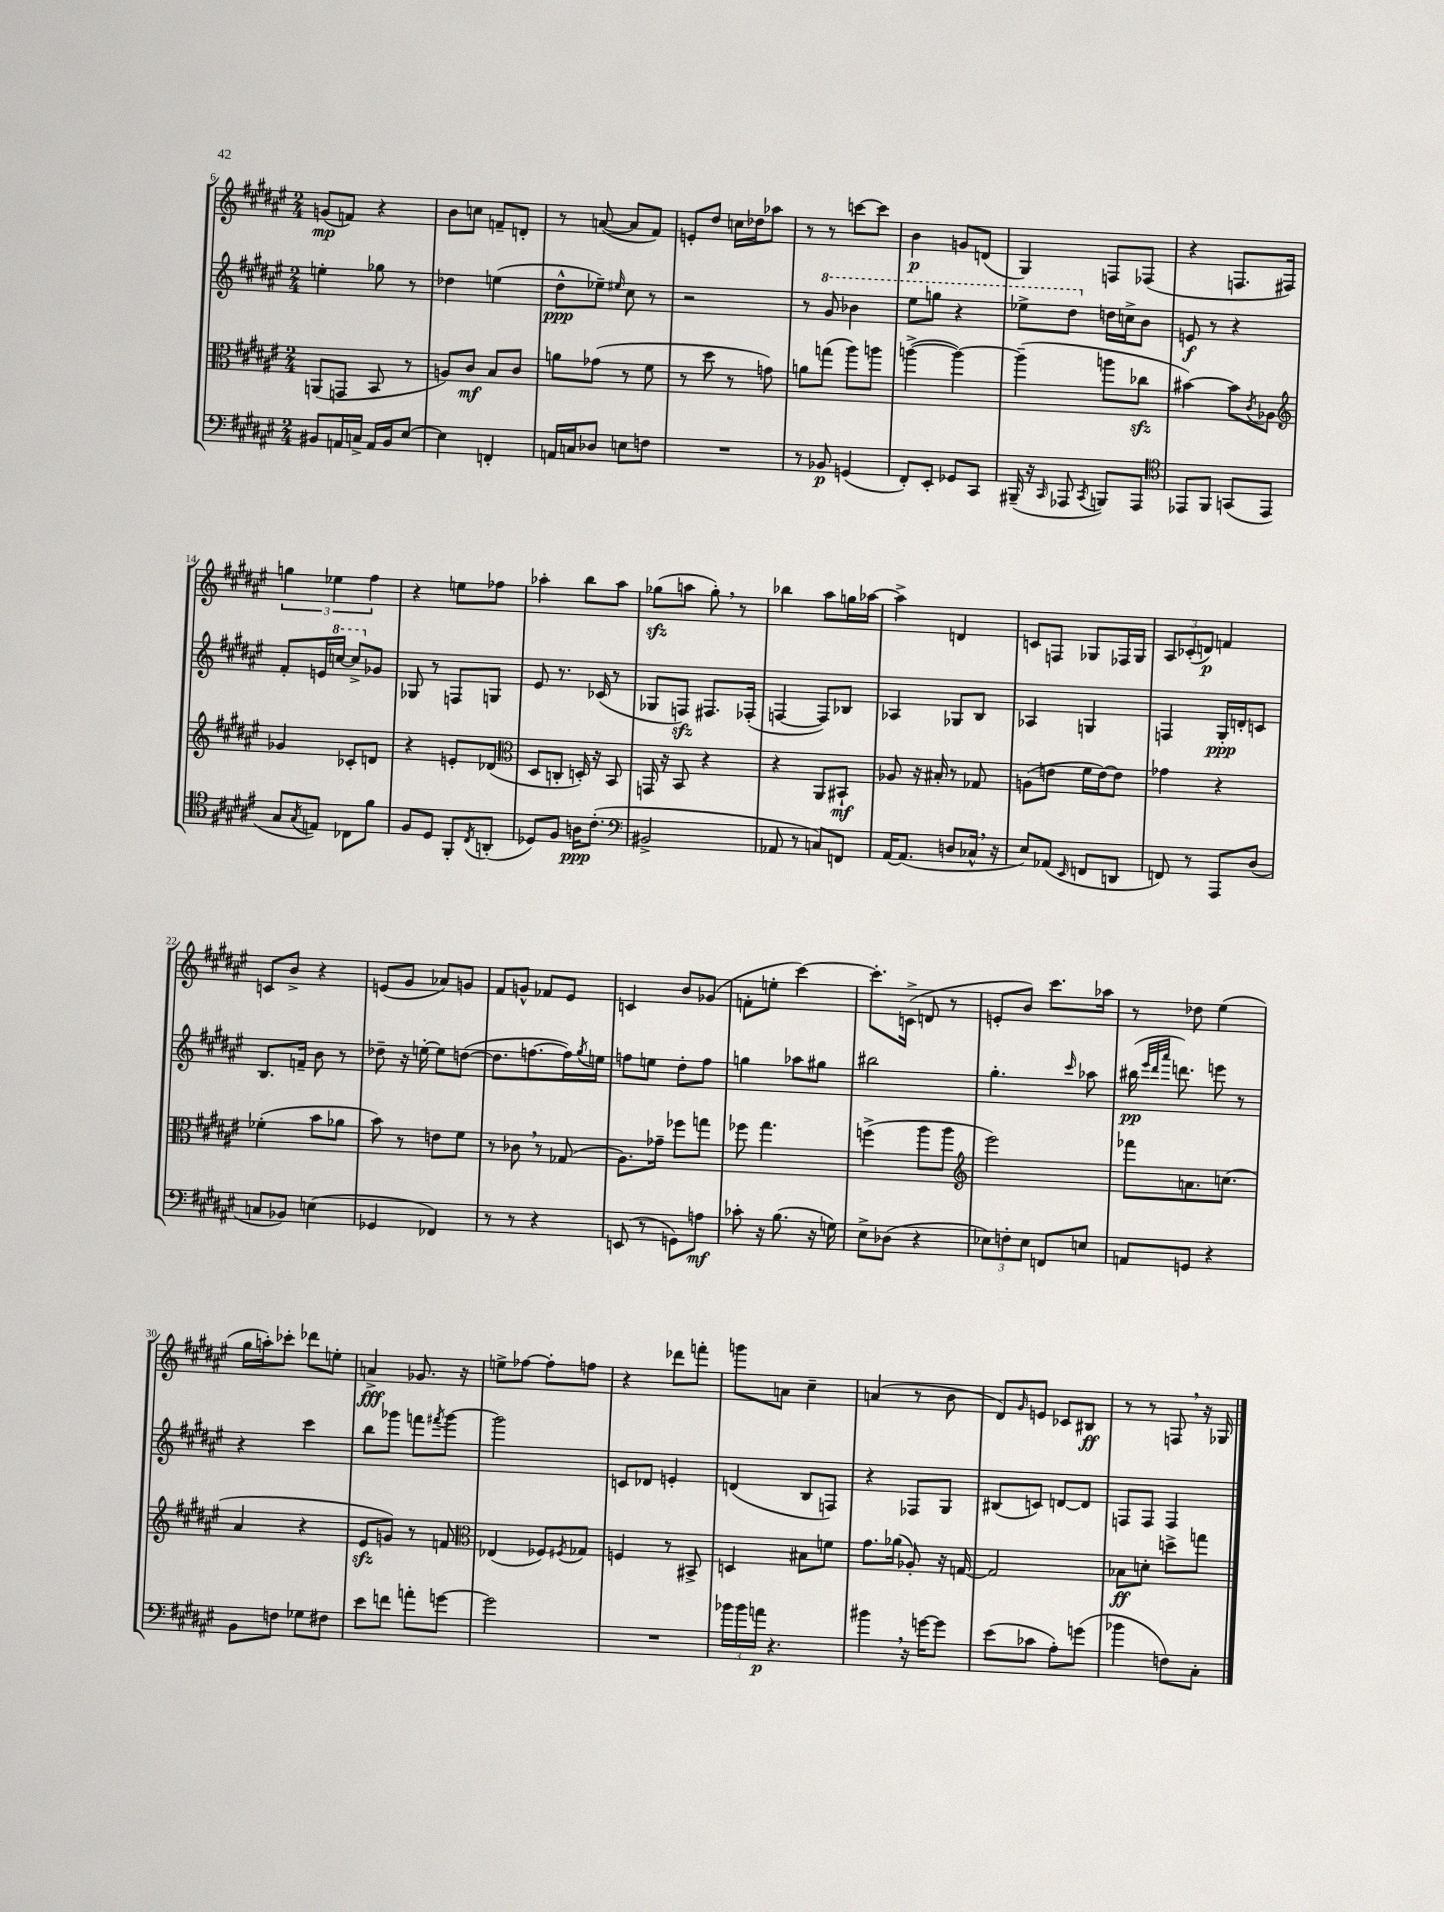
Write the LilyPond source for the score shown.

<<
\new StaffGroup <<
\new Staff = "s0" {
    \clef treble \key fis \major \numericTimeSignature \time 2/4
    g'8\mp( f'8) r4 |
    b'8 c''8 f'8-- d'8-. |
    r8 a'8~( a'8 fis'8) |
    e'8-. dis''8 c''16 des''16 aes''8 |
    r8 r8 c'''8~ c'''8 |
    b'4\p g'8 d'8( |
    gis4) f8 fes8( |
    r4 f8. fis16) |
    \tuplet 3/2 { g''4 ees''4 fis''4 } |
    r4 e''8 fes''8 |
    aes''4-. b''8 aes''8 |
    ges''8\sfz( a''8 ges''8-.) \breathe r8 |
    bes''4 ais''8 g''16 aes''16~ |
    aes''4-> d'4 |
    c'8 f8 ges8 fes16 ges16 |
    \tuplet 3/2 { ais8 ces'8-.( d'8\p) } f'4 |
    c'8 b'8-> r4 |
    e'8( gis'8 aes'8) g'8 |
    fis'8 g'8-^ fes'8 eis'8 |
    c'4 b'8 ges'8( |
    f'8-. e''8-. cis'''4~) |
    cis'''8.-. c'16->( d'8 r8 |
    e'8-. b'8) cis'''8. aes''16 |
    r8 des''8 eis''4( |
    gis''16 a''16-.) ces'''8-. des'''8 e''8-. |
    a'4->\fff ges'8. r16 |
    e''8-> fes''8~ fes''8-. f''8 |
    r4 des'''8 f'''8-. |
    g'''8 a'8 cis''4-- |
    a'4( r8 b'8 |
    dis'8) \grace { gis'16 } e'8 ces'8 bis8\ff |
    r8 r8 f8 \breathe r16 ges16 \bar "|." |
}
\new Staff = "s1" {
    \clef treble \key fis \major \numericTimeSignature \time 2/4
    e''4-. ges''8 r8 |
    des''4 e''4( |
    dis''8-^\ppp ees''8--) \grace { eis''16 } cis''8 r8 |
    r2 |
    r8 \ottava #1 gis''8 bes''4 |
    eis'''8 g'''8 r4 |
    ees'''8-> dis'''8 \ottava #0 d''16 c''16-> b'8 |
    e'8\f r8 r4 |
    fis'8-. e'16 \ottava #1 c'''16~ c'''8-> \ottava #0 ges'8 |
    ges8 r8 f8 g8 |
    eis'8 r8. ces'16( r8 |
    ges8 f8\sfz) fis8. fes16-.( |
    f4~ f8) bes8 |
    aes4 ges8 b8 |
    aes4 g4 |
    f4 gis16-.\ppp d'16-. c'8 |
    b8. f'16-- b'8 r8 |
    des''8-- r16 e''16~-. e''8 d''8~( |
    d''8. f''8.~ f''16) \acciaccatura { gis''8 } e''16 |
    f''8 e''8 dis''8-. f''8 |
    g''4 aes''8 gis''8 |
    bis''2 |
    gis''4.-. \grace { cis'''16 } aes''8 |
    bis''16\pp( \grace { eis'''32 dis'''32 ais'''32 } d'''8.) e'''8 r8 |
    r4 cis'''4 |
    b''8 ges'''8 f'''8 \acciaccatura { fis'''8 } ges'''8~ |
    ges'''2 |
    c'8 des'8 e'4-. |
    d'4( b8 f8) |
    r4 fes8 gis8 |
    bis8( c'8) d'8~ d'8 |
    f8 f8 f4 \bar "|." |
}
\new Staff = "s2" {
    \clef alto \key fis \major \numericTimeSignature \time 2/4
    a,8( g,8 b,8 r8 |
    a8) cis'8\mf b8 cis'8 |
    a'8 ges'8( r8 fis'8 |
    r8 dis''8 r8 g'8) |
    a'8 g''8( ais''8) a''8 |
    a''4~->( a''4~) |
    a''4--( a''8 ces''8\sfz |
    bis'4~) bis'8 \acciaccatura { cis'8 } aes8 |
    \clef treble ges'4 ces'8-. d'8 |
    r4 e'8-. des'8( |
    \clef alto dis8 c8-. d16-.) r16 b,8 |
    g,16 r16 b,8 r4 |
    r4 ais,8 bis,8-!\mf |
    aes8 r16 bis16-. r8 ges8 |
    a8( e'8 fis'16 e'16~) e'8 |
    ges'4 r4 |
    fes'4-.( b'8 aes'8 |
    b'8) r8 e'8 fis'8 |
    r8 ces'8 \breathe r8 ges8( |
    ais8.) ges'16-- fes''8 g''8 |
    fes''8 gis''4. |
    f''4->( ais''8 ais''8 |
    \clef treble eis'''2) |
    fes'''8 a'8. c''8.( |
    ais'4 r4 |
    eis'8\sfz g'8) r8 f'8 |
    \clef alto ees4( fes8) \acciaccatura { fis8 } ges8 |
    f4 r8 bis,8-> |
    d4 bis8 f'8 |
    gis'8. aes'16( aes8-.) r16 g16~ |
    g2 |
    bes8\ff d'8-. d''8-> g''8 \bar "|." |
}
\new Staff = "s3" {
    \clef bass \key fis \major \numericTimeSignature \time 2/4
    bis,8 a,16 c16-> a,16 bis,16 eis8~ |
    eis4 f,4-. |
    a,16 c16 des8 e8 f8 |
    R2 |
    r8 bes,8\p g,4( |
    fis,8-.) eis,8-. ges,8 cis,8 |
    bis,,16--( r16 \grace { cis,16 } aes,,8 \acciaccatura { cis,8 } b,,8) aes,,8 |
    \clef tenor ees,8 fis,8 g,8( ees,8 |
    gis8 \acciaccatura { gis8 } e8) ces8 fis'8 |
    fis8 dis8 fis,8-. \acciaccatura { cis8 } a,8-.( |
    des8) fis8 a16\ppp cis'8.-.( |
    \clef bass bis,2-> |
    aes,8 r8 c8) f,8 |
    ais,16~ ais,8.( d8 ces16-^ \breathe r16 |
    eis8) aes,8( \grace { eis,16 } f,8 d,8 |
    f,8) r8 ais,,8 dis8( |
    c8 bes,8) e4( |
    ges,4 fes,4) |
    r8 r8 r4 |
    e,8( r8 g,8) a8\mf |
    ces'8-. r16 b8.( r16 g16) |
    eis8-> des8( r4 |
    \tuplet 3/2 { ees8) f8-. ees8 } f,8 e8 |
    a,8 g,8 r4 |
    b,8 f8 ges8 fis8 |
    eis'8 f'8 a'8-. g'8~ |
    g'2 |
    R2 |
    \tuplet 3/2 { bes'16 bes'16 a'16\p } r4. |
    bis'4 \breathe r16 g'16~ g'8 |
    eis'8( ces'8 ais8-.) g'8( |
    bes'4 f8) cis8-. \bar "|." |
}
>>
>>
\layout { \context { \Score currentBarNumber = #6 } }
